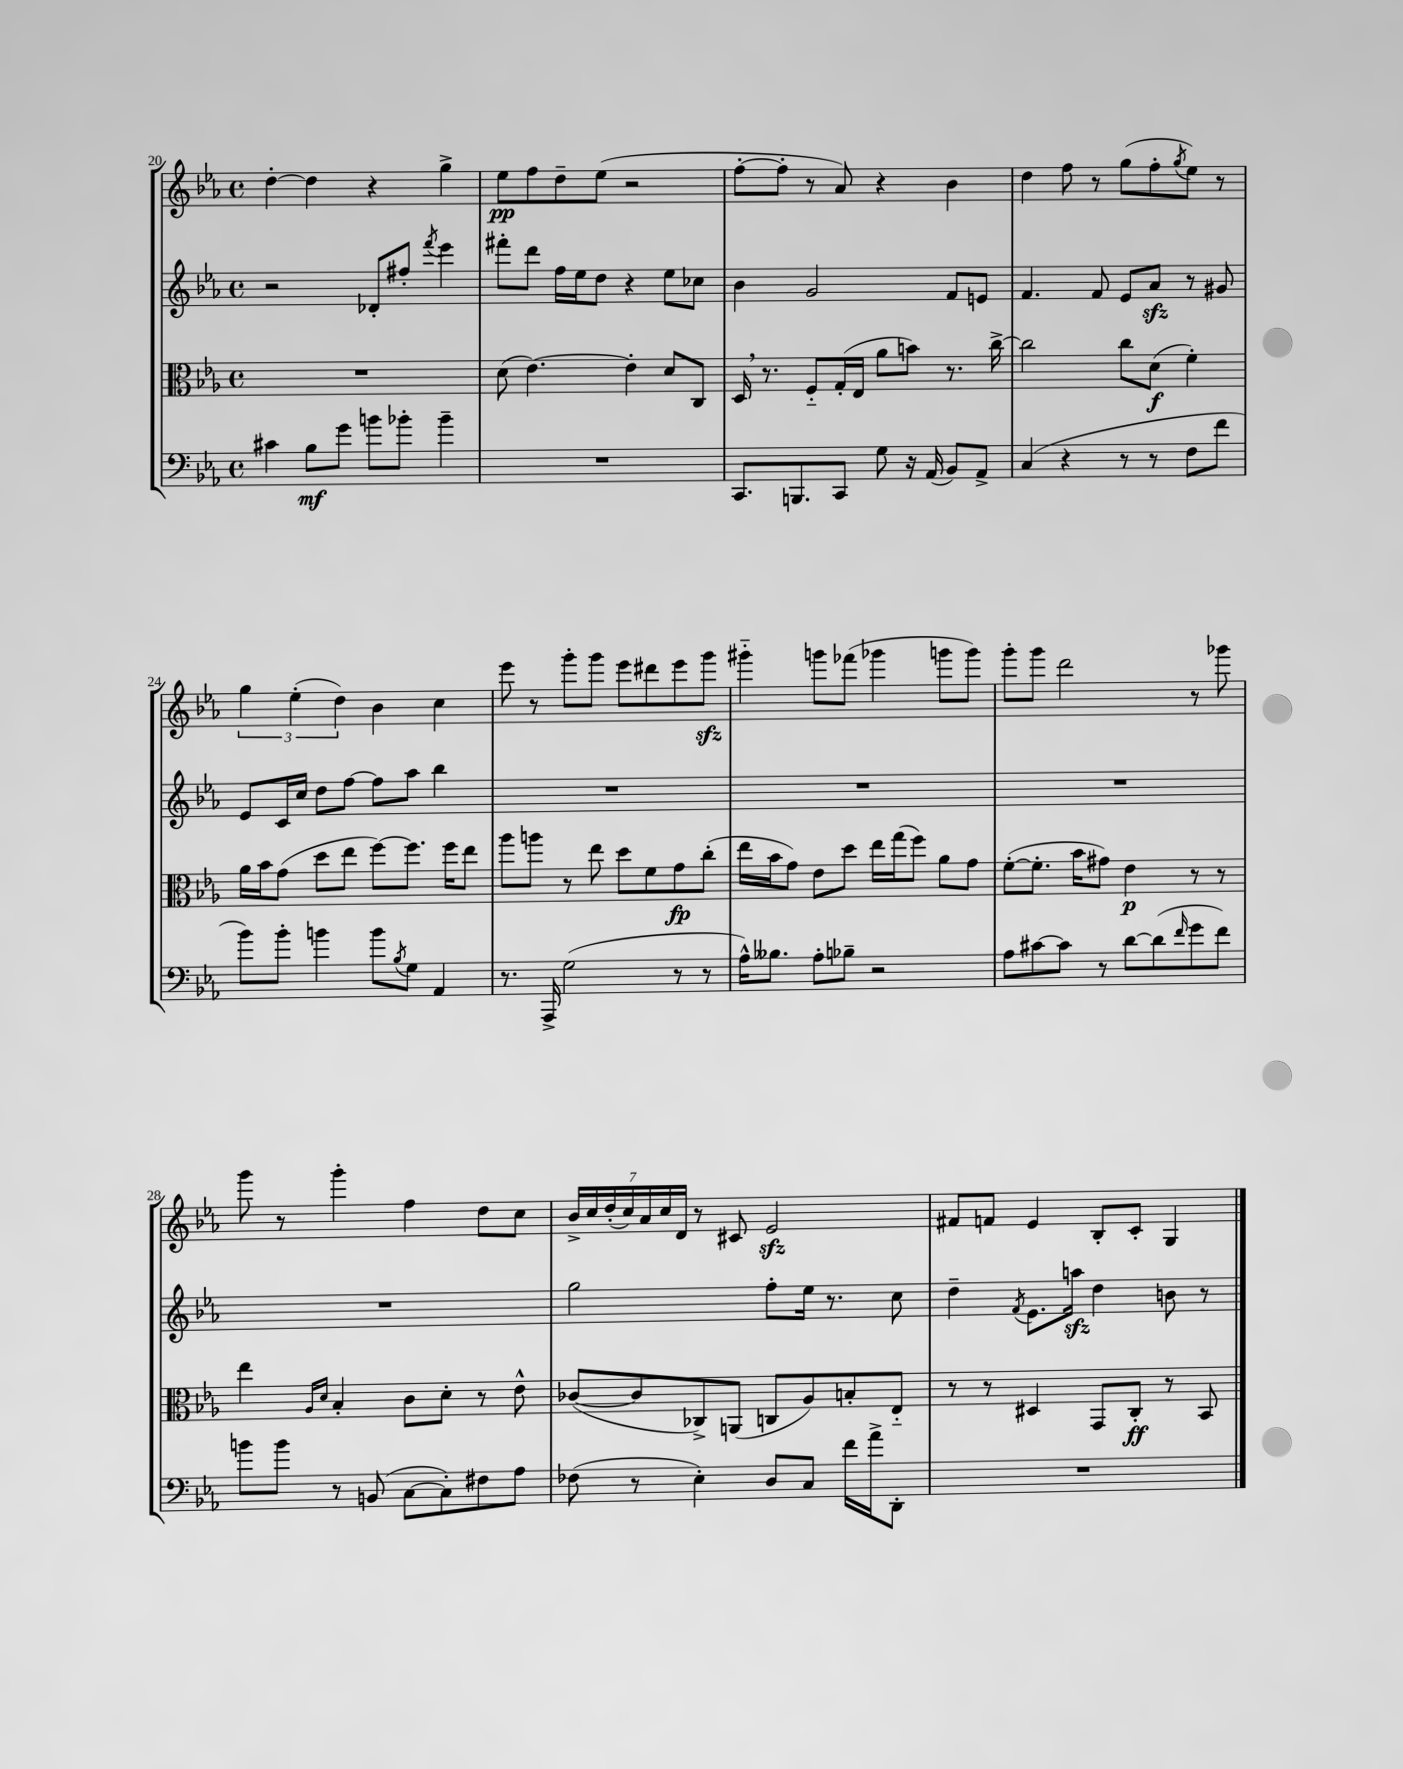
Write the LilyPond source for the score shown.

<<
\new StaffGroup <<
\new Staff = "s0" {
    \clef treble \key ees \major \defaultTimeSignature \time 4/4
    d''4~-. d''4 r4 g''4-> |
    ees''8\pp f''8 d''8-- ees''8( r2 |
    f''8~-. f''8-. r8 aes'8) r4 bes'4 |
    d''4 f''8 r8 g''8( f''8-. \acciaccatura { g''8 } ees''8) r8 |
    \tuplet 3/2 { g''4 ees''4-.( d''4) } bes'4 c''4 |
    ees'''8 r8 g'''8-. g'''8 ees'''8 dis'''8 ees'''8 g'''8\sfz |
    gis'''4-_ g'''8 fes'''8( ges'''4 g'''8 g'''8) |
    g'''8-. g'''8 d'''2 r8 ges'''8 |
    g'''8 r8 g'''4-. f''4 d''8 c''8 |
    \tuplet 7/4 { bes'16-> c''16 d''16-.( c''16) aes'16 c''16 d'16 } r8 cis'8 ees'2\sfz |
    fis'8 f'8 ees'4 bes8-. c'8-. g4 \bar "|." |
}
\new Staff = "s1" {
    \clef treble \key ees \major \defaultTimeSignature \time 4/4
    r2 des'8-. fis''8-. \acciaccatura { f'''8 } ees'''4 |
    fis'''8-. d'''8 f''16 ees''16 d''8 r4 ees''8 ces''8 |
    bes'4 g'2 f'8 e'8 |
    f'4. f'8 ees'8 aes'8\sfz r8 gis'8 |
    ees'8 c'16 c''16 d''8 f''8~ f''8 aes''8 bes''4 |
    R1 |
    R1 |
    R1 |
    R1 |
    g''2 f''8-. ees''16 r8. c''8 |
    d''4-- \acciaccatura { f'8 } ees'8. a''16\sfz d''4 b'8 r8 \bar "|." |
}
\new Staff = "s2" {
    \clef alto \key ees \major \defaultTimeSignature \time 4/4
    R1 |
    d'8( ees'4.~) ees'4-. d'8 c8 |
    d16 \breathe r8. f8-_ g16-.( ees16 aes'8 b'8) r8. c''16~-> |
    c''2 c''8 d'8\f( f'4-.) |
    aes'16 bes'16 g'8( d''8 ees''8 f''8~) f''8. f''16 ees''8 |
    aes''8 a''8 r8 ees''8 d''8 f'8 g'8\fp c''8-.( |
    ees''16 bes'16 g'8) ees'8 d''8 ees''16 g''16( f''8) aes'8 g'8 |
    f'8~-.( f'8.-. bes'16 gis'8) ees'4\p r8 r8 |
    ees''4 \grace { aes16 d'16 } bes4-. c'8 d'8-. r8 ees'8-^ |
    ces'8~( ces'8 ces8->) a,8( c8 aes8) b8-. ees8-_ |
    r8 r8 dis4 g,8 c8-.\ff r8 bes,8 \bar "|." |
}
\new Staff = "s3" {
    \clef bass \key ees \major \defaultTimeSignature \time 4/4
    cis'4 bes8\mf g'8 b'8 bes'8-. bes'4-- |
    R1 |
    c,8. b,,8. c,8 g8 r16 aes,16( bes,8) aes,8-> |
    c4( r4 r8 r8 f8 f'8 |
    bes'8) bes'8-. b'4 b'8 \acciaccatura { bes8 } g8 aes,4 |
    r8. aes,,16-> g2( r8 r8 |
    aes16-^) beses8. aes8-. bes8-- r2 |
    aes8 cis'8~ cis'8 r8 d'8~ d'8( \grace { f'16 } g'8 f'8) |
    b'8 b'8 r8 b,8( c8~ c8-.) fis8 aes8 |
    fes8( r8 ees4-.) d8 c8 f'16 aes'16-> d,8-. |
    R1 \bar "|." |
}
>>
>>
\layout { \context { \Score currentBarNumber = #20 } }
